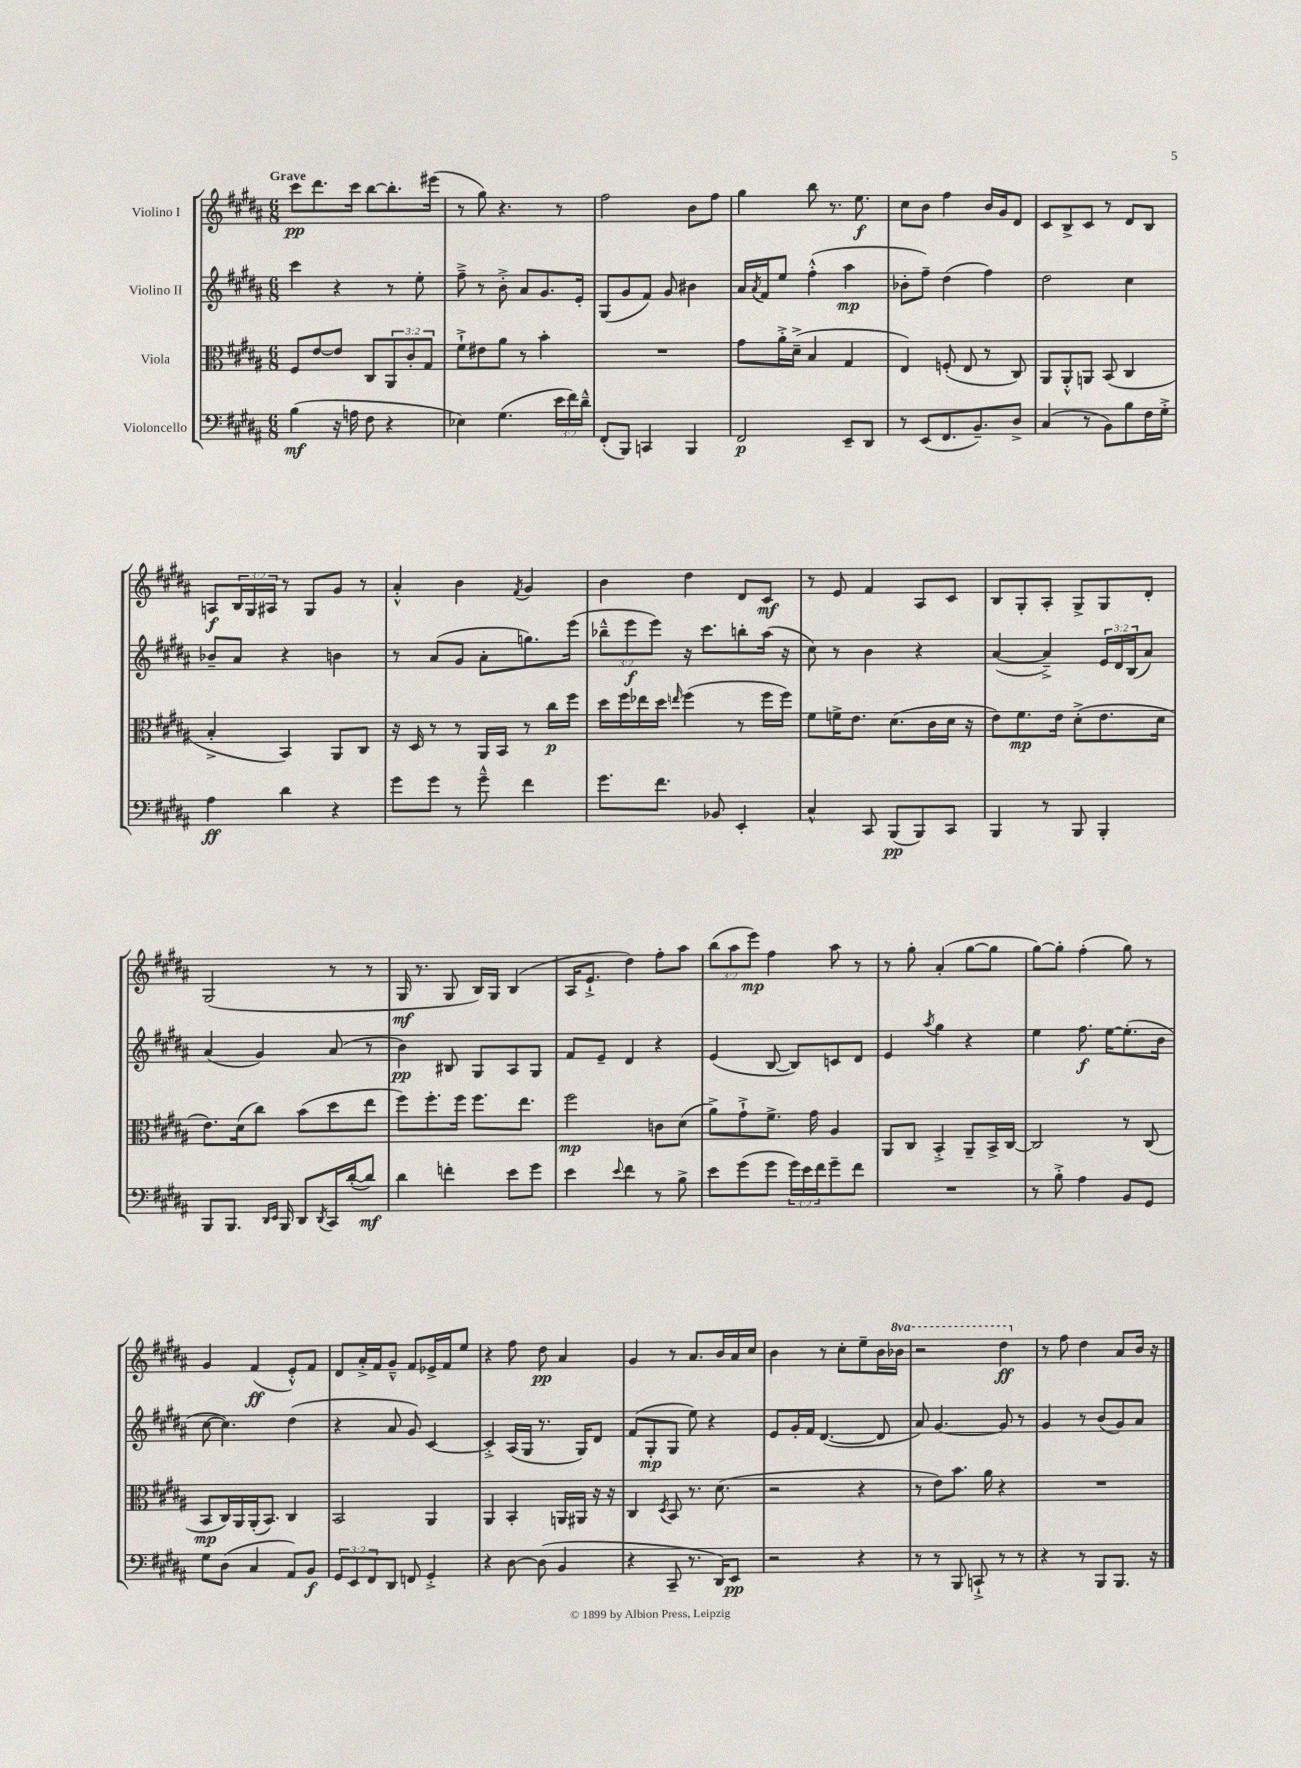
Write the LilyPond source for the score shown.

<<
\new StaffGroup <<
\new Staff = "s0" \with { instrumentName = "Violino I" } {
    \clef treble \key b \major \numericTimeSignature \time 6/8 \override Staff.TupletNumber.text = #tuplet-number::calc-fraction-text \set Staff.ottavationMarkups = #ottavation-simple-ordinals \tempo "Grave"
    cis'''8\pp dis'''8. cis'''16 b''8~ b''8.-. eis'''16( |
    r8 gis''8) r4. r8 |
    fis''2 b'8 fis''8 |
    gis''4 b''8 r8. e''8.\f |
    cis''8 b'8 fis''4 b'16 gis'16 dis'8 |
    cis'8 b8-> cis'8 r8 dis'8 b8 |
    a8\f \tuplet 3/2 { b16 gis16 ais16 } r8 gis8 gis'8 r8 |
    ais'4-.-^ b'4 \acciaccatura { fis'8 } gis'4 |
    b'4 dis''4 dis'8 cis'8\mf |
    r8 e'8 fis'4 ais8 cis'8 |
    b8 gis8-. ais8-. gis8-> gis8 dis'8-. |
    gis2( r8 r8 |
    gis16\mf r8. gis8 b16) gis16 b4( |
    ais16 e'8.-!-> dis''4) fis''8-. ais''8 |
    \tuplet 3/2 { b''8( ais''8 e'''8\mp) } fis''4 ais''8 r8 |
    r8 gis''8-. ais'4-.( gis''8~ gis''8 |
    gis''8~) gis''8-. fis''4-.( gis''8) r8 |
    gis'4 fis'4\ff( e'8-.-^) fis'8 |
    dis'8 ais'16-.-> fis'16 gis'8---^ fis'8 ees'16-> fis'16 e''8 |
    r4 fis''8 dis''8\pp ais'4 |
    gis'4 r8 ais'8. b'16 ais'16 cis''16 |
    b'4 r8 cis''8-. e''8-- b'16 \ottava #1 bes''16 |
    r2 dis'''4\ff \ottava #0 |
    r8 fis''8 dis''4 ais'8 b'16 r16 \bar "|." |
}
\new Staff = "s1" \with { instrumentName = "Violino II" } {
    \clef treble \key b \major \numericTimeSignature \time 6/8 \override Staff.TupletNumber.text = #tuplet-number::calc-fraction-text
    cis'''4 r4 r8 e''8-. |
    fis''8---> r8 b'8-.-> ais'8 gis'8. e'16-. |
    gis8( gis'8 fis'8) gis'8 bis'4 |
    ais'16 \acciaccatura { ais'8 } fis'16 e''8 fis''4-.-^( ais''4\mp |
    bes'8-. fis''8--) dis''4( fis''4) |
    dis''2 cis''4 |
    bes'8-- ais'8 r4 b'4 |
    r8 ais'8( gis'8 ais'8-. g''8.) e'''16( |
    \tuplet 3/2 { bes''8---^ e'''8\f e'''8) } r16 cis'''8. b''8-. ais''16( r16 |
    cis''8) r8 b'4 r4 |
    ais'4~( ais'4--->) \tuplet 3/2 { e'16 dis'16 b16( } ais'8) |
    ais'4( gis'4) ais'8( r8 |
    b'4\pp) bis8 gis8 ais8 gis8 |
    fis'8 e'8-- dis'4 r4 |
    e'4( b8~ b8) c'8 dis'8 |
    e'4 \acciaccatura { ais''8 } gis''4 r4 |
    e''4 fis''8.\f e''16~ e''8.-.( b'16 |
    cis''8~ cis''4.) dis''4( |
    r4 ais'8 gis'8) cis'4~ |
    cis'4-.-> ais16( gis16 r8. gis16) dis'8 |
    fis'8( gis8-.\mp gis8 e''8) r4 |
    e'8 gis'16-. fis'16 dis'4.~( dis'8 |
    ais'8) gis'4.~ gis'8 r8 |
    gis'4 r8 b'8( gis'8) ais'8 \bar "|." |
}
\new Staff = "s2" \with { instrumentName = "Viola" } {
    \clef alto \key b \major \numericTimeSignature \time 6/8 \override Staff.TupletNumber.text = #tuplet-number::calc-fraction-text
    fis8 e'8~ e'8 cis8 \tuplet 3/2 { ais,8 cis'8-. gis8 } |
    fis'8-!-> eis'8 ais'8 r8 b'4-. |
    R2. |
    gis'8 ais'16-.-> dis'16--->( b4 gis4 |
    e4) f8-.( e8 r8 cis8) |
    ais,8 ais,8-.-^ a,8 b,8( cis4 |
    b4-.-> b,4) ais,8 cis8 |
    r16 dis16 r8 r8 ais,16 b,16 r8 cis''16\p fis''16 |
    dis''16 fis''16 ees''16 dis''16 \grace { e''16 } fis''4( r8 fis''16 fis''16) |
    fis'8 f'16-> e'8. dis'8.( cis'16 dis'16 r16 |
    e'8) fis'8.\mp e'16 dis'8-.->( e'8. dis'16 |
    e'8.) dis'16( cis''8) b'8( dis''8 e''8 |
    fis''8) fis''8.-. fis''16 fis''8. e''8. |
    fis''2\mp c'8 dis'8( |
    ais'8->) gis'8-!-> fis'8.-> gis'16 ais4 |
    ais,8 cis8 b,4-.-> ais,8-- b,16-> cis16~ |
    cis2 r8 cis8( |
    b,8\mp cis16) ais,16 ais,16-.( b,8.) cis4 |
    b,2 ais,4 |
    ais,4 b,4-. a,16 ais,16 r16 r16 |
    cis4 \acciaccatura { dis8 } b,8 r8. dis'8.( |
    r2 r4 |
    r8 e'8) b'8. ais'16 r4 |
    R2. \bar "|." |
}
\new Staff = "s3" \with { instrumentName = "Violoncello" } {
    \clef bass \key b \major \numericTimeSignature \time 6/8 \override Staff.TupletNumber.text = #tuplet-number::calc-fraction-text
    b4\mf( r16 a16 fis8 r4 |
    ees4) gis4.( \tuplet 3/2 { e'16 fis'16) dis'16---^ } |
    fis,8-.( b,,8) c,4 b,,4 |
    fis,2\p e,8-- dis,8 |
    r8 e,8( fis,8. b,8.--) dis8-> |
    cis4( r8 b,8) b8 fis16 gis16-.-> |
    ais4\ff dis'4 r4 |
    gis'8 gis'8 r8 gis'8---^ fis'4 |
    gis'8. fis'8. bes,8 e,4-. |
    cis4-^ cis,8 b,,8\pp( b,,8) cis,8 |
    b,,4 r8 b,,8 b,,4-. |
    b,,8 b,,8. \grace { dis,16 e,16 } b,,16 dis,8 \acciaccatura { dis,8 } cis,16 dis'16~-.( dis'8\mf) |
    dis'4 f'4-. e'8 gis'8 |
    e'4 \appoggiatura { e'8 } fis'4 r8 b8-> |
    e'8 gis'8( gis'8 \tuplet 3/2 { gis'16) e'16 fis'16 } gis'8-- fis'8 |
    R2. |
    r8 b8-.-> ais4 b,8 gis,8 |
    gis8 dis8( cis4 ais,8) b,8\f |
    \tuplet 3/2 { gis,8 e,8 fis,8 } dis,8 f,8 gis,4-.-> |
    r4 dis8~ dis8( b,4 |
    r4 cis,8-- r8. dis,16) e,8\pp |
    r2 r4 |
    r8 r8 b,,8 c,8-!-> r8 r8 |
    r4 r8 b,,8 b,,8. r16 \bar "|." |
}
>>
>>
\layout { \context { \Score \remove "Bar_number_engraver" } }
